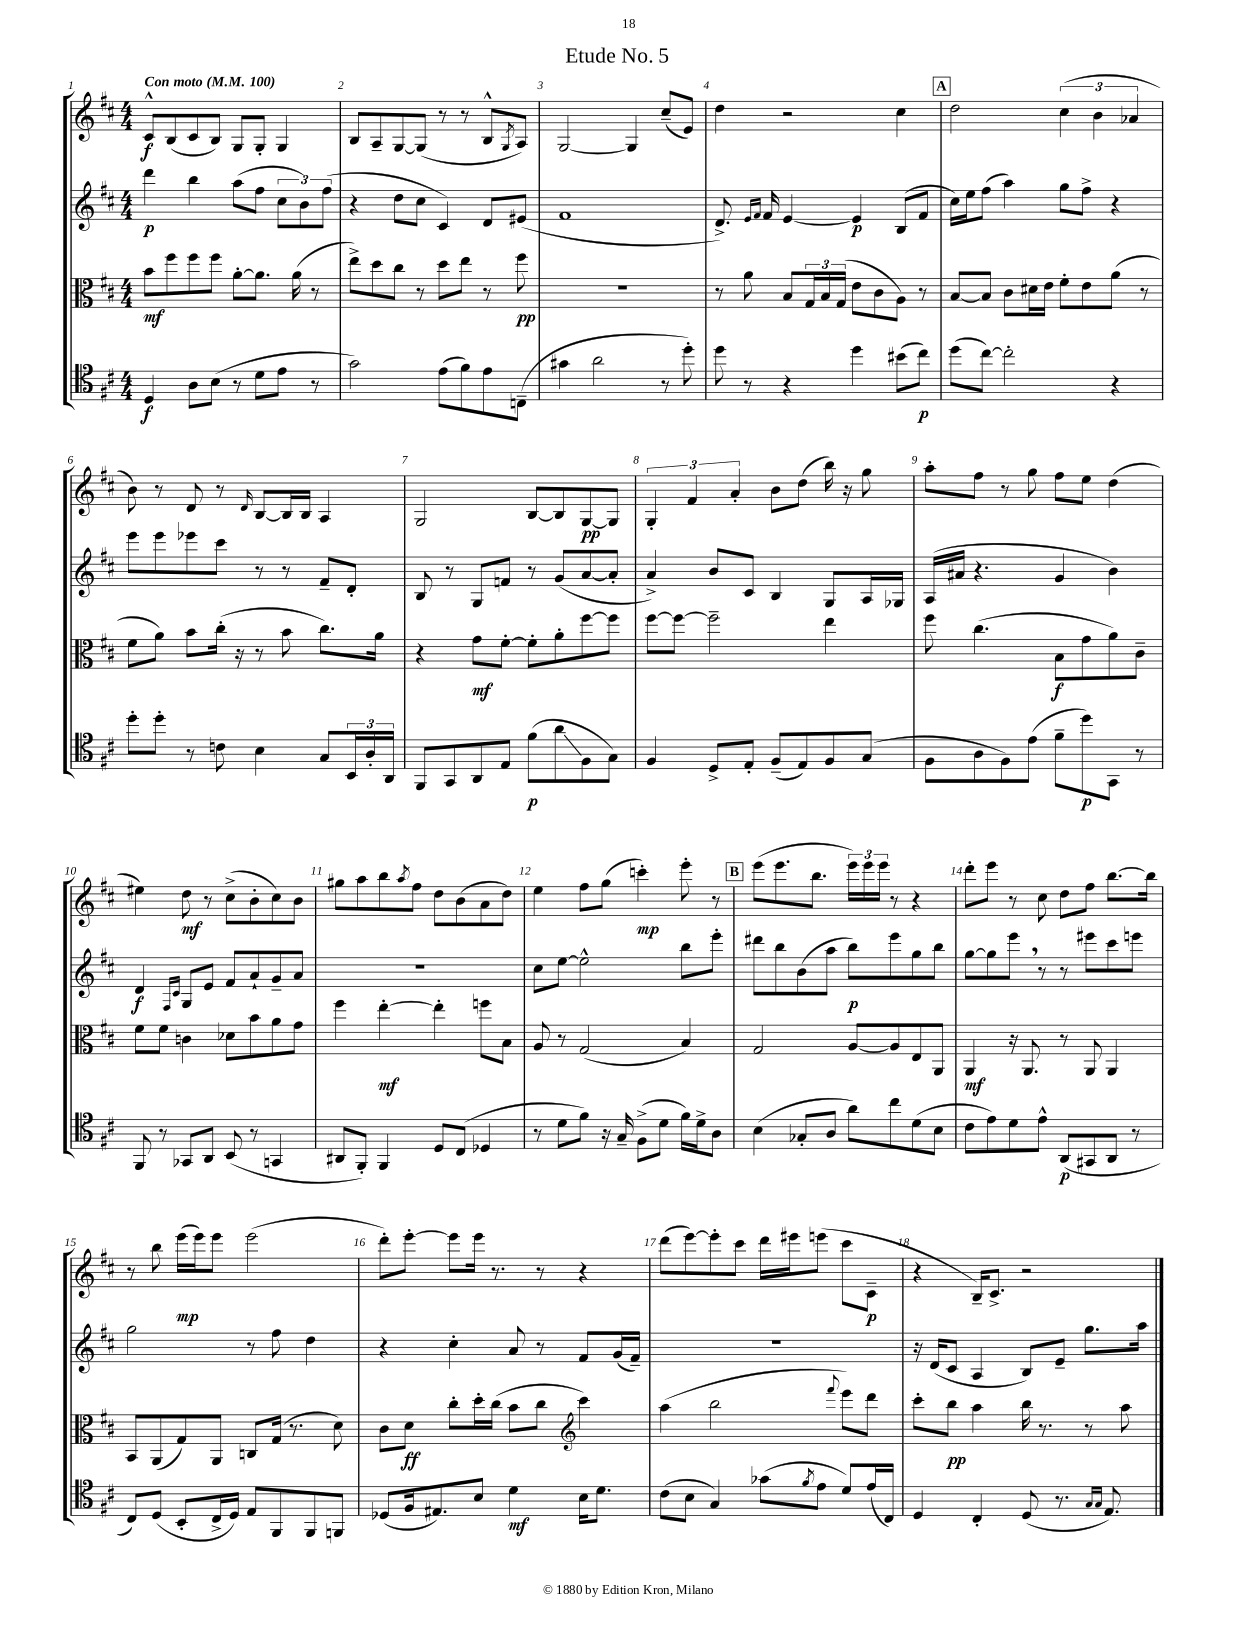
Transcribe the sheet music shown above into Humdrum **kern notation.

**kern	**kern	**kern	**kern
*staff4	*staff3	*staff2	*staff1
*clefC4	*clefC3	*clefG2	*clefG2
*k[f#c#]	*k[f#c#]	*k[f#c#]	*k[f#c#]
*M4/4	*M4/4	*M4/4	*M4/4
*MM100	*MM100	*MM100	*MM100
4D	8b	4ddd	8c#^^
.	8ff#	.	(8B
8A	8ff#	4bb	8c#
(8B	8ff#	.	8B)
8r	[8a'	(8aa	8G
8d	8.a]	8ff#	8G'
8e	.	12cc#	4G
.	(16a	.	.
.	.	12b)	.
8r	8r	.	.
.	.	(12ff#	.
=	=	=	=
2g)	8ee^)	4r	8B
.	8dd	.	8A~
.	8cc#	8dd	[8G
.	8r	8cc#	(8G]
(8e	8dd	4c#)	8r
8f#)	8ee	.	8r
8e	8r	8d	8B^^
.	.	.	8qG
(8C~	8ff#	(8e#	8A)
=	=	=	=
4g#	1r	1f#	[2G
2a	.	.	.
.	.	.	4G]
8r	.	.	(8cc#~
8dd')	.	.	8e)
=	=	=	=
8dd	8r	8.d^)	4dd
8r	8a	.	.
.	.	16qqe	.
.	.	16qqf#	.
.	.	16f#	.
4r	8B	[4e	2r
.	24G	.	.
.	24B	.	.
.	(24G	.	.
4dd	8e	4e]	.
.	8c#	.	.
(8b#	8A)	(8B	4cc#
8cc#)	8r	8f#	.
=	=	=	=
(8dd	[8B	16cc#)	2dd
.	.	16ee	.
[8cc#)	8B]	(8ff#	.
2cc#']	8c#	4aa)	.
.	16d#	.	.
.	16e	.	.
.	8f#'	8gg	(6cc#
.	8e	8ff#^	.
.	.	.	6b
4r	(8a	4r	.
.	.	.	6a-
.	8r	.	.
=	=	=	=
8dd'	8f#	8eee	8b)
8dd'	8a)	8eee	8r
8r	8b	8eee-	8d
8c	(16cc#'	8ccc#	8r
.	16r	.	.
.	.	.	16qqd
4B	8r	8r	[8B
.	8b	8r	16B]
.	.	.	16B
8G	8.cc#)	8f#~	4A
24BB	.	8d'	.
24A'	.	.	.
.	16a	.	.
24AA	.	.	.
=	=	=	=
8FF#	4r	8B	2G
8GG	.	8r	.
8AA	8g	8G	.
8E	[8f#'	8f	.
(8f#	8f#']	8r	[8B
8a	8a'	(8g	8B]
8F#	[8ff#	[8a	[8G
8G)	8ff#]	8a']	8G]
=	=	=	=
4F#	[8ff#	4a^)	6G'
.	8ff#_	.	.
.	.	.	6f#
8D^	2ff#~]	8b	.
.	.	.	6a'
8E'	.	8c#	.
(8F#~	.	4B	8b
8E)	.	.	(8dd
8F#	4ee	8G	16bb)
.	.	.	16r
(8G	.	16A	8gg
.	.	16G-	.
=	=	=	=
8F#	8ff#	(16A	8aa'
.	.	16a#	.
8A	(4.cc#	4.r	8ff#
8F#)	.	.	8r
(8e	.	.	8gg
8f#~	8B	4g	8ff#
8dd)	8g	.	8ee
8GG	8a)	4b)	(4dd
8r	8c#~	.	.
=	=	=	=
8FF#	8f#	4d	4ee#)
8r	8f#	.	.
.	.	16qqF#	.
.	.	16qqc#	.
8GG-	4c	8G	8dd
8AA	.	8e	8r
(8BB	8d-	8f#	(8cc#^
8r	8b	8a`	8b'
4GG	8a	8g~	8cc#)
.	8g	8a	8b
=	=	=	=
8AA#	4ff#	1r	8gg#
8FF#')	.	.	8aa
4FF#	[4ee'	.	8bb
.	.	.	8qaa
.	.	.	8ff#
8D	4ee']	.	8dd
(8C#	.	.	(8b
4D-	8ff	.	8a
.	8B	.	8dd)
=	=	=	=
8r	8A	8cc#	4ee
8d	8r	[8ee	.
8f#)	(2G	2ee^^]	8ff#
16r	.	.	(8gg
16G~	.	.	.
(8F#^	.	.	4ccc')
8d	.	.	.
16f#)	4B)	8bb	8eee'
16d^	.	.	.
8A	.	8eee'	8r
=	=	=	=
(4B	2G	8ddd#	(8eee
.	.	8bb	8.eee
8G-'	.	(8b	.
.	.	.	8.bb
8A	.	8aa	.
8a)	[8A	8bb)	24eee)
.	.	.	24eee
.	.	.	24eee
8cc#	8A]	8eee	8r
(8d	8E	8gg	4r
8B	8AA	8bb	.
=	=	=	=
8c#	4AA	[8gg	8ddd'
8e)	.	8gg]	8eee
8d	16r	8eee	8r
.	8.AA	.	.
8e^^	.	8r	8cc#
(8AA	8r	8r	8dd
8GG#	8AA	8eee#	8ff#
8AA	4AA	8ccc#	[8.bb
8r	.	8eee	.
.	.	.	16bb]
=	=	=	=
8C#)	8BB	2gg	8r
(8D	(8AA	.	8bb
8BB'	8G)	.	(16eee
.	.	.	16eee)
16C#^	8AA	.	8eee
16D)	.	.	.
8E	8C	8r	(2eee
8FF#	(16G	8ff#	.
.	8.r	.	.
8FF#	.	4dd	.
8FF	8d)	.	.
=	=	=	=
(8D-	8c#	4r	8ddd')
16F#	8d	.	[8eee'
8.E#)	.	.	.
.	8cc#'	4cc#'	8eee]
8B	16dd'	.	16eee
.	(16cc#	.	8.r
4d	8b	8a	.
.	8cc#	8r	8r
*	*clefG2	*	*
16B	4ccc#)	8f#	4r
8.d	.	.	.
.	.	(16g	.
.	.	16f#~)	.
=	=	=	=
(8c#	(4aa	1r	(8ddd
8B	.	.	[8eee)
4G)	2bb	.	8eee']
.	.	.	8ccc#
(8g-	.	.	16ddd
.	.	.	16eee#
8qf#	.	.	.
8e	.	.	(8eee
.	8qqfff#	.	.
8d)	8eee)	.	8ccc#
(16e	8ddd	.	8c#~
16C#)	.	.	.
=	=	=	=
4D	8ccc#'	16r	4r
.	.	(16d	.
.	8bb	8c#	.
4C#'	4aa	4A	16B~)
.	.	.	8.c#^
(8D	16bb	8B)	2r
.	8.r	.	.
8.r	.	8e~	.
.	8r	8.gg	.
16qqG	.	.	.
16qqG	.	.	.
8.E)	.	.	.
.	8aa	.	.
.	.	16aa	.
==	==	==	==
*-	*-	*-	*-
